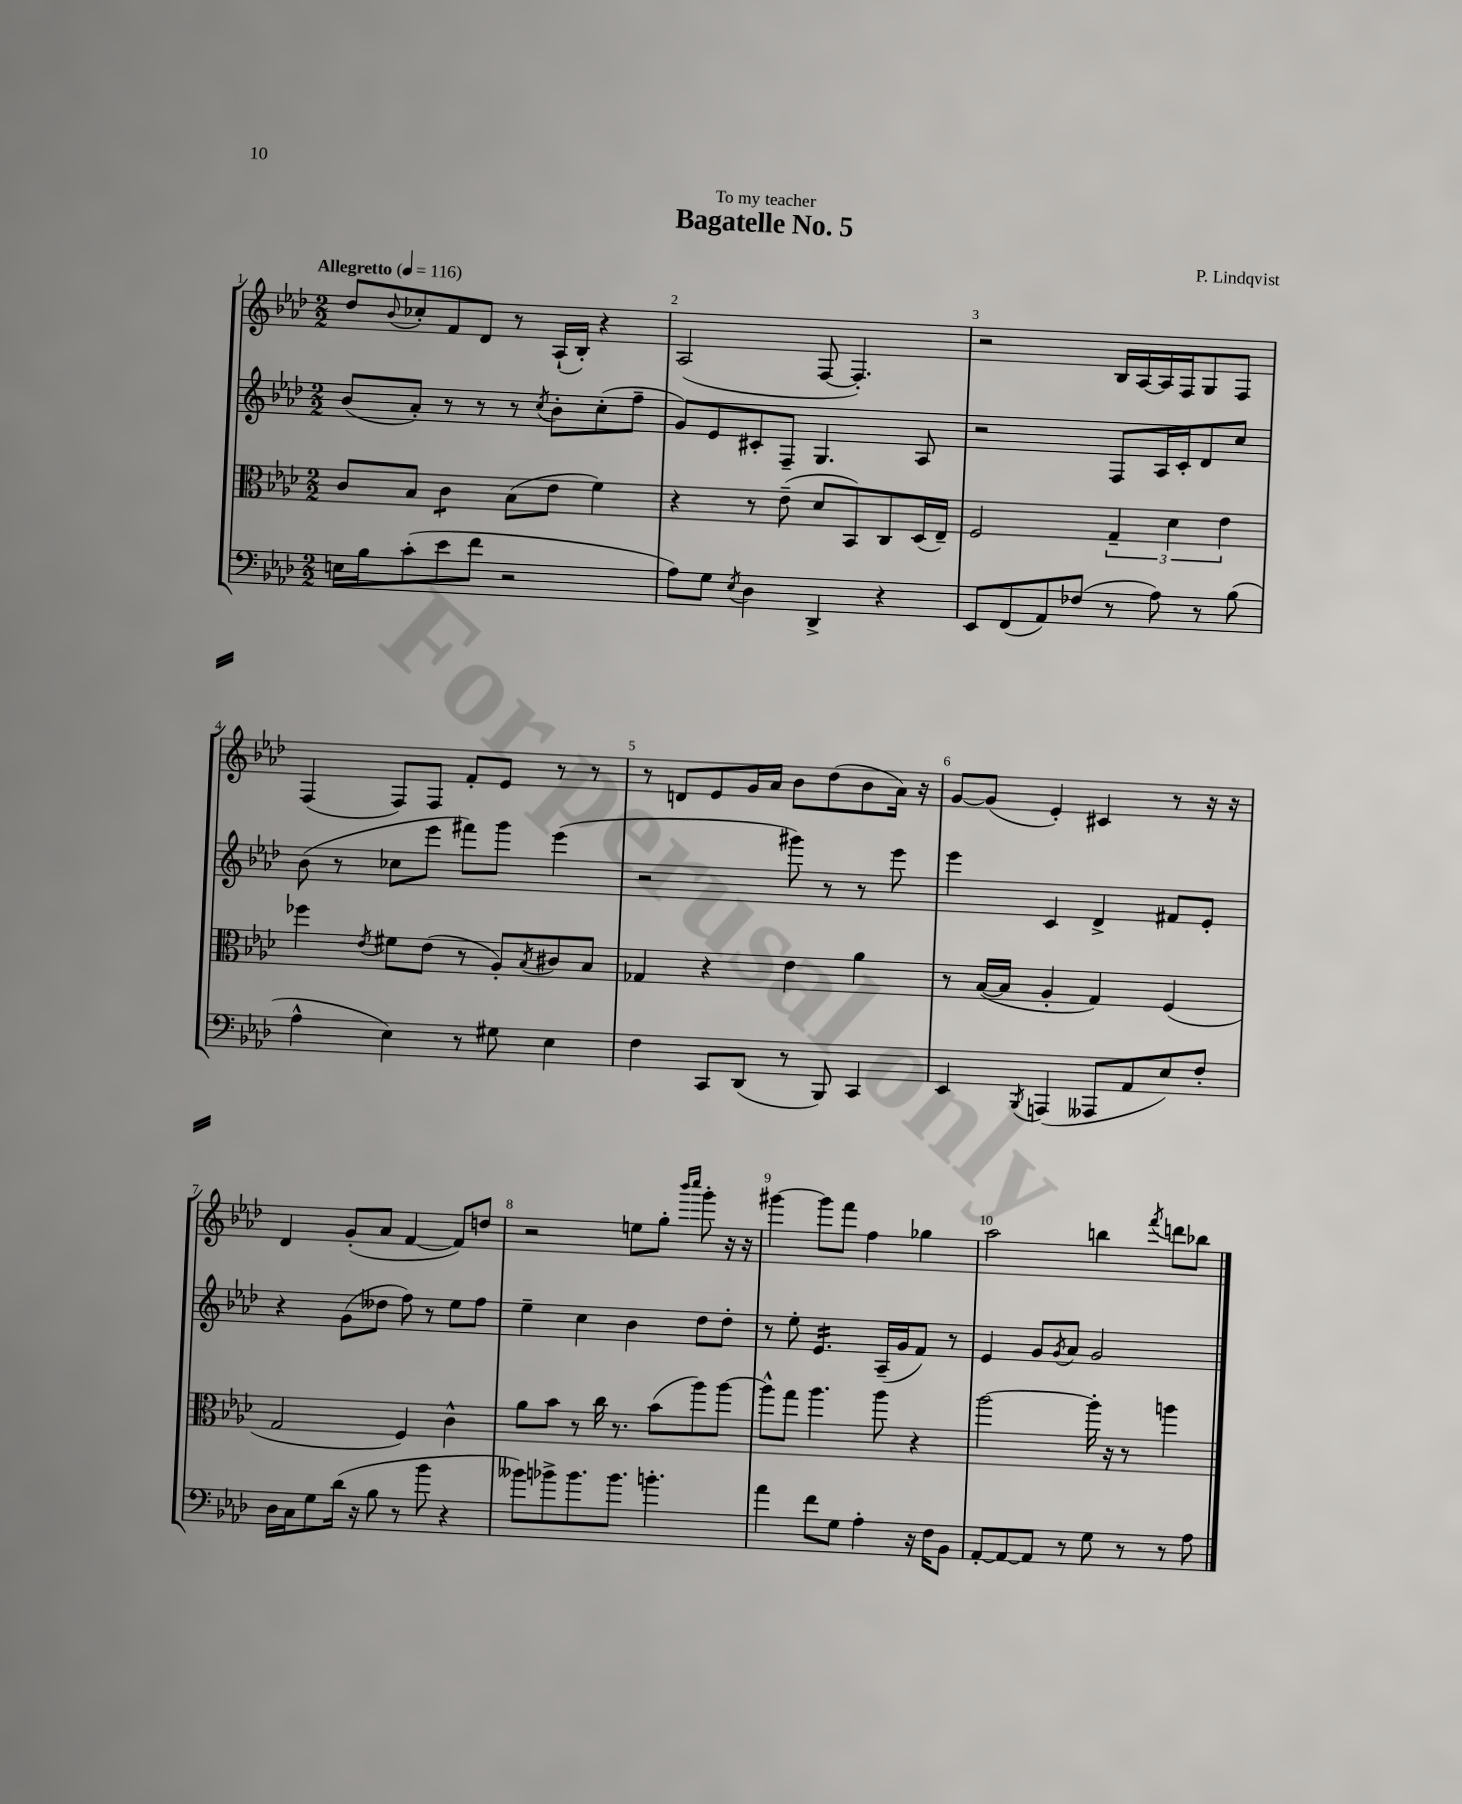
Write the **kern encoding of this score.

**kern	**kern	**kern	**kern
*staff4	*staff3	*staff2	*staff1
*clefF4	*clefC3	*clefG2	*clefG2
*k[b-e-a-d-]	*k[b-e-a-d-]	*k[b-e-a-d-]	*k[b-e-a-d-]
*M2/2	*M2/2	*M2/2	*M2/2
*MM116	*MM116	*MM116	*MM116
16E	8c	(8b-	8dd-
16B-	.	.	.
.	.	.	8qqb-
(8c'	8B-	8a-')	8cc-'
8e-	4c	8r	8f
8f	.	8r	8d-
2r	(8B-	8r	8r
.	.	8qcc	.
.	8e-	8b-'	(16A-`
.	.	.	16B-')
.	4f)	(8cc'	4r
.	.	8ff~	.
=	=	=	=
8A-)	4r	8g)	(2A-
8G	.	8e-	.
8qE-	.	.	.
4D-	8r	8c#'	.
.	(8e-~	8F~	.
4DD-^	8d-	4.G	[8F
.	8BB-)	.	4.F'])
4r	8C	.	.
.	(16D-	8A-	.
.	16E-~)	.	.
=	=	=	=
8EE-	2F	2r	2r
(8FF	.	.	.
8AA-)	.	.	.
(8F-	.	.	.
8r	6G~	8F	16B-
.	.	.	[16A-
8A-)	.	16A-	16A-]
.	6d-	.	.
.	.	16c'	16F
8r	.	8d-	8G
.	6e-	.	.
(8B-	.	8cc	8F
=	=	=	=
4A-^^	4ff-	(8b-	(4F
.	.	8r	.
.	8qe-	.	.
4E-)	8f#	8cc-	8F)
.	(8e-	8eee-	8F
8r	8r	8fff#)	8f'
8G#	8A-')	8ggg	8e-
.	8qB-	.	.
4E-	8c#	(4eee-	8r
.	8B-	.	8r
=	=	=	=
4F	4G-	2r	8r
.	.	.	8d
8CC	4r	.	8e-
(8DD-	.	.	16g
.	.	.	16a-
8r	4e-	8ggg#)	8b-
8BBB-)	.	8r	(8dd-
4CC	4a-	8r	8b-
.	.	8eee-	16a-)
.	.	.	16r
=	=	=	=
4EE-	8r	4eee-	[8g
.	([16B-	.	(8g]
.	16B-]	.	.
8qBBB-	.	.	.
(4AAA	4A-'	4c	4e-')
8AAA--	4G)	4d-^	4c#
8AA-	.	.	.
8E-)	(4F	8f#	8r
8F'	.	8e-'	16r
.	.	.	16r
=	=	=	=
16D-	2G	4r	4d-
16C	.	.	.
8G	.	.	.
(16d-	.	(8g	(8g'
16r	.	.	.
8B-	.	8dd--	8a-
8r	4F)	8ff)	[4f
8b-	.	8r	.
4r	4c^^	8ee-	8f])
.	.	8ff	8dd
=	=	=	=
8b--)	8a-	4ee-~	2r
8b-^	8b-	.	.
8.b-	8r	4cc	.
.	16cc	.	.
8.b-	8.r	.	.
.	.	4b-	8ee
4.b'	(8b-	.	8gg'
.	.	.	16qqbbb-
.	.	.	16qqcccc
.	8aa-)	8dd-	8ggg'
.	[8aa-	8dd-'	16r
.	.	.	16r
=	=	=	=
4a-	8aa-^^]	8r	[4ggg#
.	8gg	8ee-'	.
8f	4.aa-	4.e-	8ggg#]
8G	.	.	8fff
4A-'	.	.	4ff
.	8aa-	(16A-~	.
.	.	16g	.
16r	4r	8f)	4gg-
16F	.	.	.
8BB-	.	8r	.
=	=	=	=
[8AA-'	[2aa-	4e-	2aa-
8AA-_	.	.	.
8AA-]	.	8g	.
.	.	8qg	.
8r	.	8a-	.
8G	16aa-']	2g	4bb
.	16r	.	.
8r	8r	.	.
.	.	.	8qfff
8r	4aa	.	8ddd
8A-	.	.	8bb-
==	==	==	==
*-	*-	*-	*-
